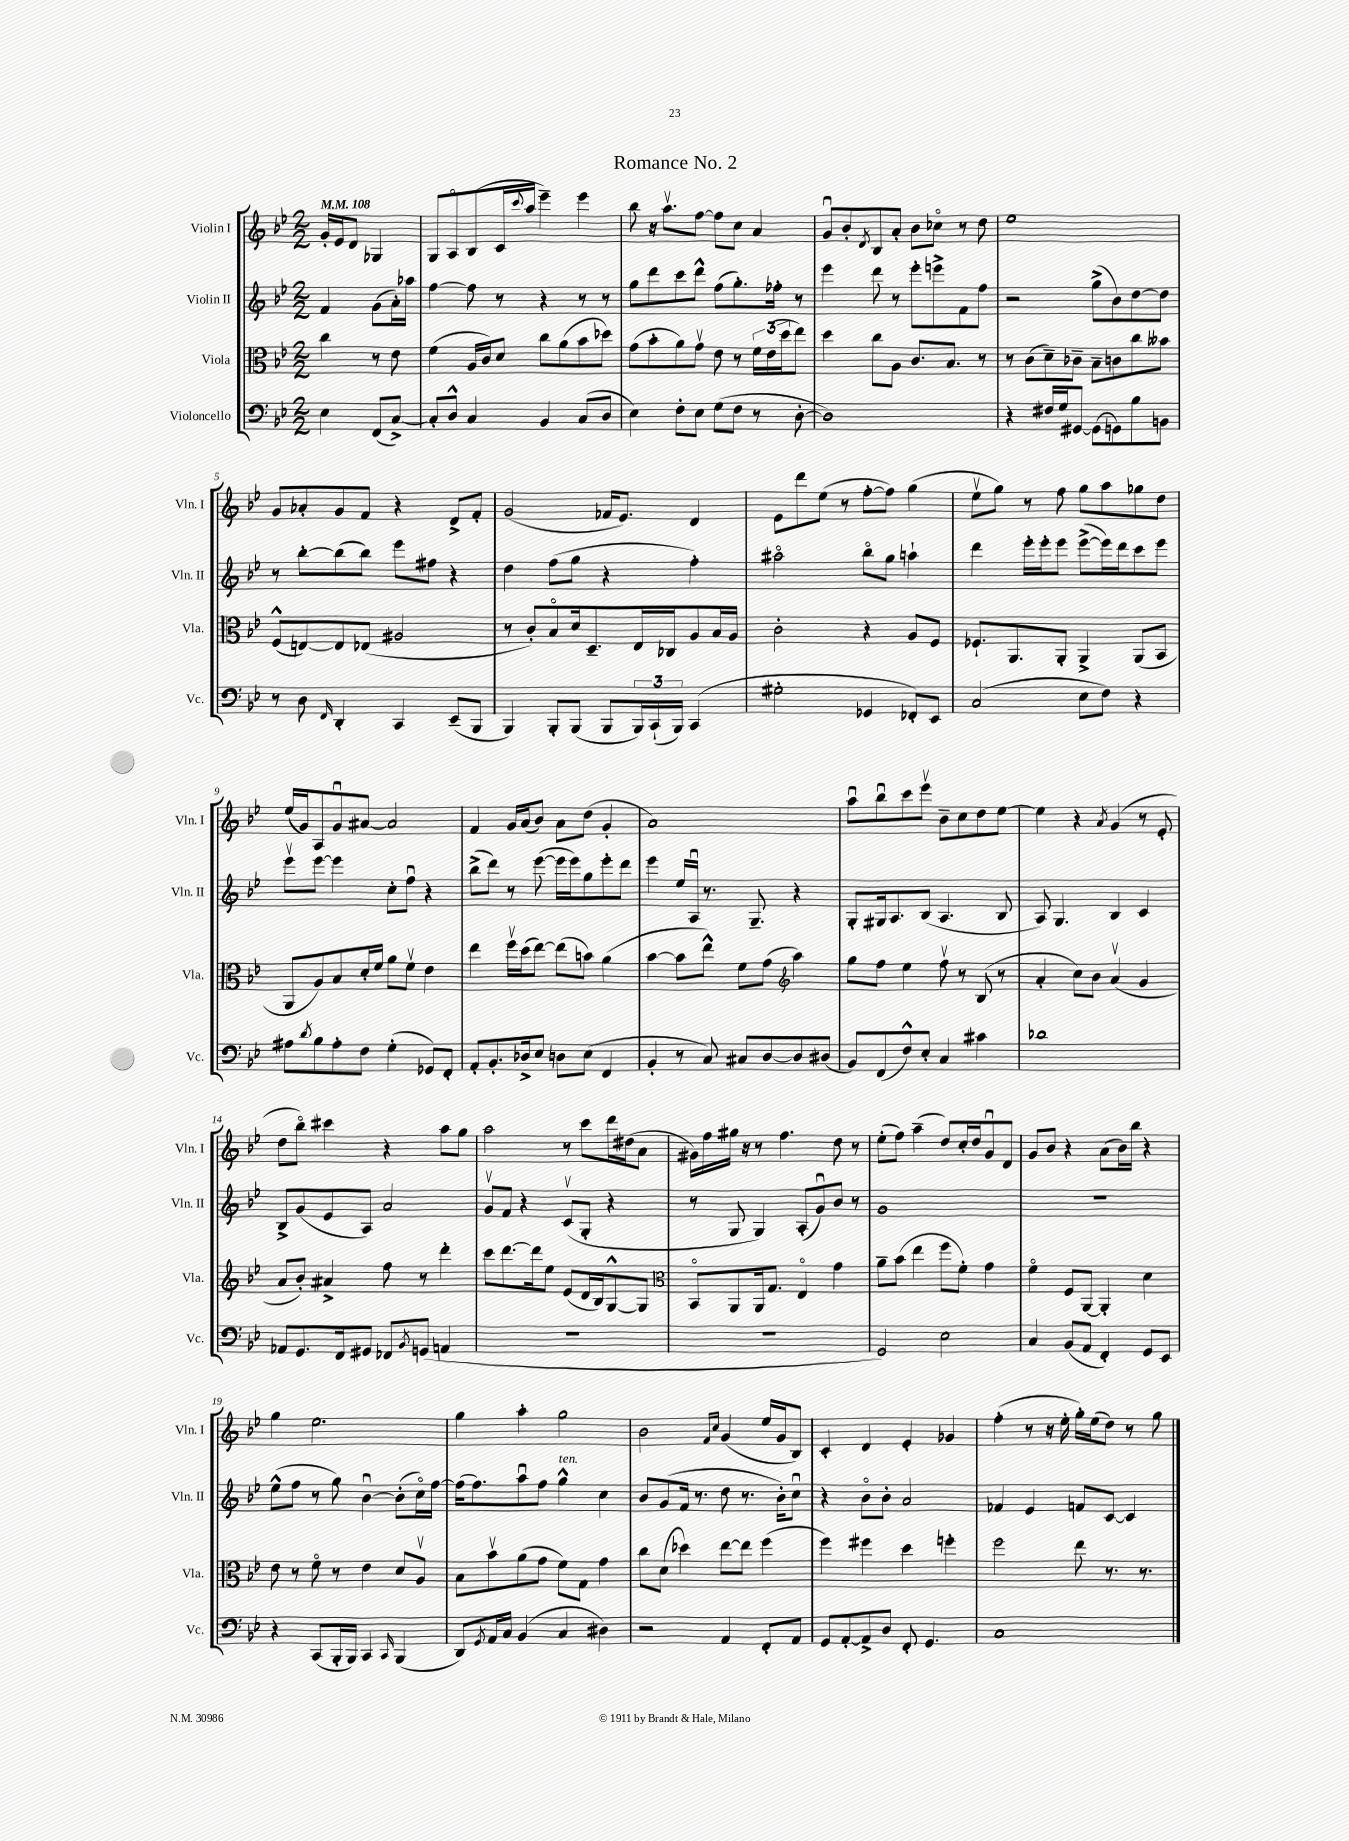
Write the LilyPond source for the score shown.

\header { title = "Romance No. 2" }
<<
\new StaffGroup <<
\new Staff = "s0" \with { instrumentName = "Violin I" shortInstrumentName = "Vln. I" } {
    \clef treble \key bes \major \numericTimeSignature \time 2/2 \partial 2 \tempo 4 = 108
    g'16-. ees'16 d'8 ges4 |
    g8 a8\flageolet bes8( c'16 \appoggiatura { c'''8 } a''16 ees'''4--) ees'''4 |
    bes''8 r16 a''8.\upbow f''8~ f''8 c''8 a'4 |
    g'8\downbow bes'8-. \acciaccatura { d'8 } bes8 a'8-. bes'8 ces''8\flageolet r8 d''8 |
    ees''1 |
    g'8 aes'8-. g'8 f'8 r4 d'8-> f'8-. |
    g'2( fes'16 ees'8.) d'4 |
    ees'8 d'''8 ees''8( r8 f''8~-. f''8) g''4( |
    ees''8\upbow g''8) r8 f''8 g''8 a''8 ges''8 d''8 |
    ees''16( g'16) a8 g'8\downbow ais'8~ ais'2 |
    f'4 g'16 a'16( bes'8) a'8 d''8( g'4-. |
    a'1) |
    a''8\downbow bes''8\downbow c'''8 ees'''8\upbow bes'8-- c''8 d''8 ees''8~ |
    ees''4 r4 \acciaccatura { a'8 } g'4( r8 ees'8-. |
    d''8 bes''8\flageolet) cis'''4 r4 a''8 g''8 |
    a''2 r8 c'''8 d'''16 dis''16( a'8 |
    gis'16) f''16 gis''16 r16 r8 f''4. d''8 r8 |
    ees''8-.( f''8) a''4--( d''8) c''16-. d''16 g'8\downbow d'8 |
    g'8 bes'8 r4 a'8( bes'16) bes''16 r4 |
    g''4 ees''2. |
    g''4 a''4-. g''2 |
    bes'2 \grace { f'16 c''16 } g'4( ees''16 g'16 bes8) |
    c'4-. d'4 ees'4-. ges'4 |
    f''4-.( r8 r16 ees''16-. g''16-.) ees''16( d''8) r8 g''8 \bar "|." |
}
\new Staff = "s1" \with { instrumentName = "Violin II" shortInstrumentName = "Vln. II" } {
    \clef treble \key bes \major \numericTimeSignature \time 2/2 \partial 2
    f'4 g'8( a'16-.) aes''16 |
    f''4~ f''8 r8 r4 r8 r8 |
    g''8 d'''8 c'''8 d'''8-^ f''8( g''8.-.) fes''16-. r8 |
    ees'''4 d'''8 r8 ees'''8-. e'''8-> f'8 f''8 |
    r2 g''8->( bes'8) d''8~ d''8 |
    r8 bes''8~-. bes''8( bes''8) ees'''8 fis''8 r4 |
    d''4 f''8( g''8 r4 f''4-.) |
    ais''2\flageolet bes''8\flageolet g''8 a''4-! |
    d'''4 ees'''16-. ees'''16-. ees'''8 ees'''8~->( ees'''16) d'''16 c'''8 ees'''8 |
    ees'''8\upbow ees'''8~ ees'''4 c''8-. f''8\downbow r4 |
    bes''8->( d'''8) r8 ees'''8~( ees'''16 ees'''16) g''8 ees'''8-. d'''8 |
    ees'''4 ees''16 a16\downbow r8. g8.-- r4 |
    g8-. gis16 a8. bes8( a4. bes8 |
    a8) g4. bes4 c'4 |
    bes8-> g'8( ees'8 a8) a'2 |
    g'8\upbow f'8 r4 c'8\upbow( g8-. r4 |
    r8 g8 g4) a8-.( g'8\downbow) bes'8 r8 |
    g'1 |
    R1 |
    ees''8-^( f''8 r8 g''8) bes'4~\downbow bes'8-.( c''16\flageolet) f''16~ |
    f''16( f''8.) a''8\downbow f''8 g''4-^^\markup { \italic "ten." } c''4 |
    bes'8 g'8( f'16 r8. d''8 r8. bes'16-.) c''8\downbow |
    r4 bes'8\flageolet bes'8-. a'2 |
    fes'4 ees'4 f'8 c'8~ c'4 \bar "|." |
}
\new Staff = "s2" \with { instrumentName = "Viola" shortInstrumentName = "Vla." } {
    \clef alto \key bes \major \numericTimeSignature \time 2/2 \partial 2
    c''4 r8 ees'8 |
    f'4( a16 c'16) d'8 c''8 a'8( bes'8 des''8) |
    g'8( bes'8-. a'8) g'8\upbow ees'8 r8 \tuplet 3/2 { f'16 ees'16( d''16 } ees''8) |
    d''4 c''8 a8 c'8. bes8. r8 |
    r8 c'8( d'8--) ces'8-- bes8-- c'8 c''8 beses'8 |
    f8-^( e8~) e8 ees8( ais2 |
    r8 c'8-.) bes8\flageolet d'16 d8.-- ees16 ces16 a8 bes16 a16 |
    c'2-. r4 a8 f8 |
    fes8.-! a,8. a,8-. a,4-> a,8( bes,8 |
    a,8 a8) bes8 d'16-. f'16 a'8 f'8\upbow ees'4 |
    ees''4 f''16\upbow d''16( ees''8~) ees''8( b'8) a'4( |
    bes'4~ bes'8 ees''8-^) f'8 g'8( \clef treble a''4) |
    g''8 f''8 ees''4 f''8\upbow r8 bes8( r8 |
    a'4-. c''8) bes'8 a'4\upbow( g'4 |
    a'8 bes'8-.) ais'4-> f''8 r8 d'''4-. |
    c'''8 d'''8.~ d'''16 ees''8 ees'8( d'16 bes16) g8~-^ g8 |
    \clef alto bes,8\flageolet a,8 a,16 g8. ees4\flageolet g'4 |
    a'8-- bes'8( ees''4 f''8 f'8-.) g'4 |
    f'4\flageolet f8 a,8~ a,4-. d'4 |
    ees'8 r8 f'8\flageolet r8 ees'4 d'8 a8\upbow |
    bes8 bes'8\upbow a'8( g'8 f'8) g8 g'4 |
    c''8 d'8( des''4) ees''8~ ees''8 f''4( |
    f''4) fis''4 d''4 f''4-. |
    f''2 ees''8 r8. r8. \bar "|." |
}
\new Staff = "s3" \with { instrumentName = "Violoncello" shortInstrumentName = "Vc." } {
    \clef bass \key bes \major \numericTimeSignature \time 2/2 \partial 2
    ees4 f,8( c8~->) |
    c8-. d8-^ c4 bes,4 c8( d8 |
    ees4) f8-. ees8 g8( f8 r8 d8~-. |
    d1) |
    r4 fis16 g16 gis,8~ gis,8( g,8) bes8 b,8 |
    r8 d8 \grace { f,16 } d,4-. c,4 ees,8--( bes,,8 |
    bes,,4) bes,,8-. bes,,8( bes,,8 \tuplet 3/2 { bes,,16) c,16-!( bes,,16) } c,4( |
    gis2-. ges,4 fes,8-.) ees,8 |
    c2( ees8 f8) r4 |
    ais8 \acciaccatura { d'8 } bes8 ais8-. f8 g4-.( ges,8) f,8-. |
    a,8-. bes,8.-. des16-> ees8 d8 ees8( f,4 |
    bes,4-. r8 c8) cis8 d8~ d8 dis8( |
    bes,8) f,8( f8-^) ees8-. c4 cis'4 |
    des'1 |
    aes,8 g,8. f,16 gis,8 fes,8 \acciaccatura { bes,8 } g,8( a,4 |
    R1 |
    r1 |
    g,2) ees2 |
    c4 bes,8( a,8 f,4-.) g,8 ees,8 |
    r4 c,8( bes,,16-. bes,,16) c,4 \grace { c,16 } bes,,4( |
    d,8) \acciaccatura { g,8 } a,16 c16 bes,4( c4 dis4) |
    r2 a,4 f,8-. a,8 |
    g,8 a,8~-. a,8-> d8 f,8-. g,4. |
    c1 \bar "|." |
}
>>
>>
